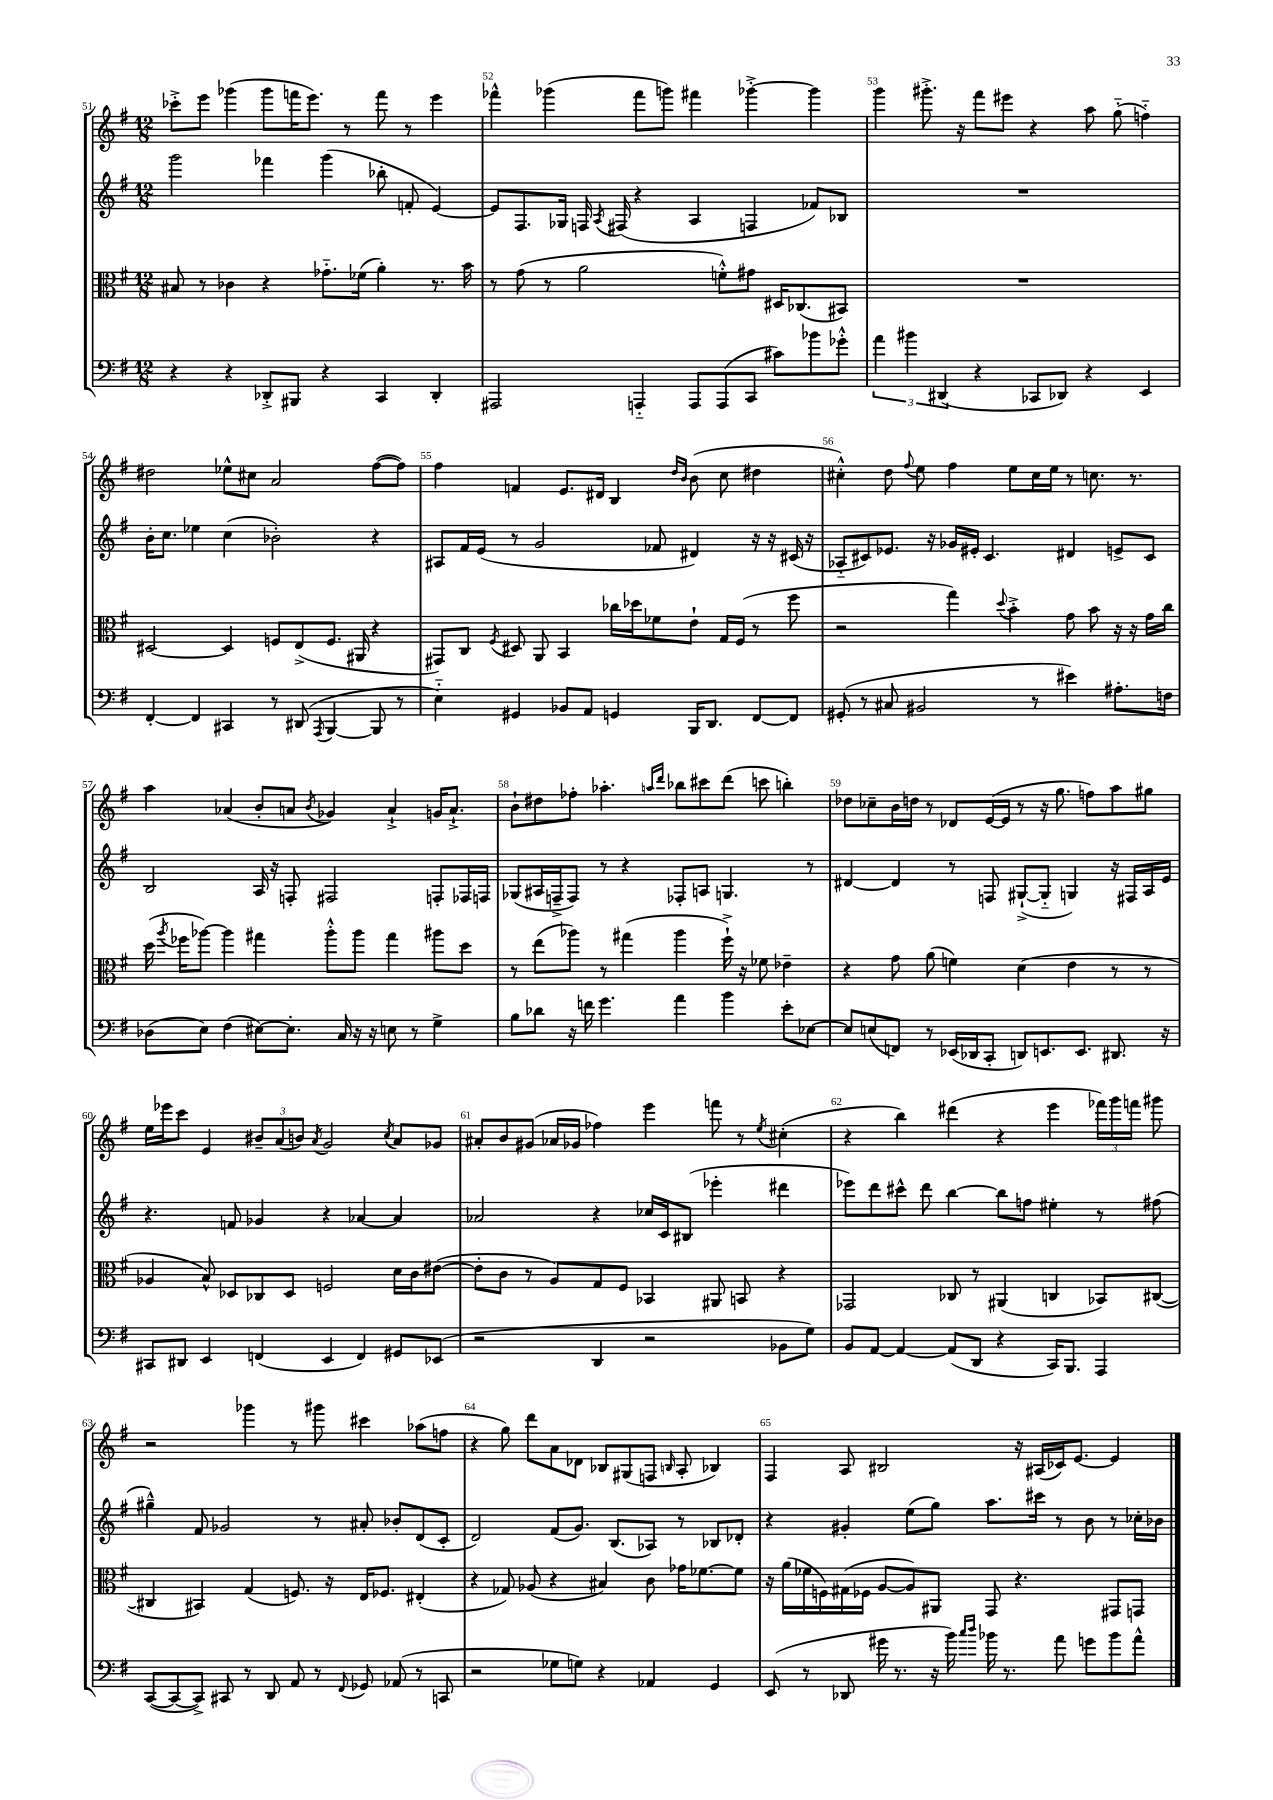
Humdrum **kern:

**kern	**kern	**kern	**kern
*staff4	*staff3	*staff2	*staff1
*clefF4	*clefC3	*clefG2	*clefG2
*k[f#]	*k[f#]	*k[f#]	*k[f#]
*M12/8	*M12/8	*M12/8	*M12/8
4r	8B#/	2ggg\	8ccc-'^\L
.	8r	.	8eee\J
4r	4c-\	.	(4ggg-\
8DD-'^/L	4r	4fff-\	8ggg-\L
8BBB#/J	.	.	16fff\K
.	.	.	8.eee\J)
4r	8.g-'~\L	(4ggg\	.
.	.	.	8r
.	(16f-\Jk	.	.
4CC/	4a'\)	8bb-'\	8fff\
.	.	8f'/	8r
4DD-'/	8.r	[4e/)	4eee\
.	16b\	.	.
=	=	=	=
2AAA#/	8r	8e/]L	4fff-^^\
.	(8g\	8.F#/	.
.	8r	.	(4ggg-\
.	.	16G-/Jk	.
.	2a\	16F/	.
.	.	8qA/	.
.	.	(16F#/	.
4AAA'~/	.	4r	8fff-\L
.	.	.	8ggg\J)
8AAA/L	.	4A/	4fff#\
(8AAA/	8f'^^\L)	.	.
8CC/J	8g#\J	4F/	[4ggg-'^\
8c#\L)	16D#/LK	.	.
.	(8.C-/	.	.
8b-\	.	8f-/L)	4ggg-\]
8g-'^^\J	8BB#/J)	8B-/J	.
=	=	=	=
6a\	1.r	1.r	4ggg\
6b#\	.	.	.
.	.	.	8.ggg#'^\
(6DD#/	.	.	.
.	.	.	16r
4r	.	.	8fff#\L
.	.	.	8eee#\J
8CC-/L	.	.	4r
8DD-/J)	.	.	.
4r	.	.	8aa\
.	.	.	(8gg'~\
4EE/	.	.	4ff'~\)
=	=	=	=
[4FF#'/	[2D#/	16b'\LK	2dd#\
.	.	8.cc\J	.
4FF#/]	.	4ee-\	.
4CC#/	4D#/]	(4cc\	8ee-^^\L
.	.	.	8cc#\J
8r	8F/L	2b-'\)	2a/
(8DD#/	(8E^/	.	.
8qAAA/	.	.	.
[4BBB/	8.F/J	.	.
.	16AA#/	.	.
8BBB/]	4r	4r	([8ff#\L
8r	.	.	8ff#\]J)
=	=	=	=
4E'~\)	8GG#/L)	8A#/L	4ff#\
.	8C/J	16f#/L	.
.	.	(16e/JJ	.
.	8qF#/	.	.
4GG#/	8D#/	8r	4f/
.	8AA/	2g/	.
8BB-/L	4BB/	.	8.e/L
8AA/J	.	.	.
.	.	.	16d#/Jk
4GG/	16cc-\LL	.	4B/
.	16dd-\J	.	.
.	8f-\	8f-/	.
.	.	.	16qqdd/LL
.	.	.	16qqb/JJ
16BBB/LK	8e`\J	4d#/)	(8b\
8.DD/J	.	.	.
.	16G/LL	.	8cc\
.	(16F#/JJ	.	.
[8FF#/L	8r	16r	4dd#\
.	.	16r	.
8FF#/]J	8ff#\	(16c#/	.
.	.	16r	.
=	=	=	=
(8GG#'/	2r	8A-'~/L	4cc#'^^\)
8r	.	8c#/)	.
8C#/	.	8.e-/J	8dd\
.	.	.	8qqff#/
2BB#/	.	.	8ee\
.	.	16r	.
.	4gg\)	16g-/LL	4ff#\
.	.	16e#'/JJ	.
.	.	4.c#/	.
.	8qqdd/	.	.
.	4b'^\	.	8ee\L
8r	.	.	16cc#\L
.	.	.	16ee\JJ
4e#\)	8g\	4d#/	8r
.	8b\	.	8.cc\
8.A#'\L	16r	8e^/L	.
.	16r	.	8.r
.	16g\LL	8c#/J	.
16F\Jk	16cc\JJ	.	.
=	=	=	=
(8D-\L	(16dd\	2B/	4aa\
.	8qaa/	.	.
.	16ff-\LK	.	.
8E\J)	[8aa-\J)	.	.
(4F#\	4aa-\]	.	(4a-/
[8E#\L)	4gg#\	16A/	8b'/L
.	.	16r	.
8.E#'\]J	.	8F'/	8a/J
.	.	.	8qb/
.	8aa-'^^\L	2F#/	4g-/)
16C/	.	.	.
16r	8aa-\J	.	.
16r	.	.	.
8E\	4gg#\	.	4a`^/
8r	.	.	.
4G^\	8aa#\L	8F'/L	16g/LK
.	.	.	8.a`^/J
.	8dd\J	16F-/L	.
.	.	16F/JJ	.
=	=	=	=
8B\L	8r	(8G-/L	8b`\L
8d-\J	(8ee\L	16A#/L	8dd#\
.	.	16F~^/J	.
16r	8aa-\J)	8F/J)	8ff-'\J
16f\	.	.	.
4.g\	8r	8r	4.aa-'\
.	(4gg#\	4r	.
.	.	.	16qqaa/LL
.	.	.	16qqddd/JJ
4a\	4aa-\	8F-'/L	8bb-\L
.	.	8A/J	8ccc#\
4b\	16ff#`^\)	4.G/	(8ddd\J
.	16r	.	.
.	8f-\	.	8ccc\
8e'\L	4e-~\	.	4bb'\)
[8E-\J	.	8r	.
=	=	=	=
8E-/]L	4r	[4d#/	8dd-\L
(8E/	.	.	8cc-~\
8FF/J)	8g\	4d#/]	16b\L
.	.	.	16dd\JJ
8r	(8a\	.	8r
(16EE-/LL	4f\)	8r	8d-/L
16DD-/J	.	.	.
8CC'/J	.	8F/	([16e/L
.	.	.	16e/]JJ
8DD/L)	(4d\	([8G#`^/L	8r
8.EE/	.	8G#'~/]J	16r
.	.	.	8.gg\
.	4e\	4G/)	.
8.EE/J	.	.	.
.	.	.	8ff\L)
8.DD#/	8r	16r	8aa\
.	.	16F#/LL	.
.	8r	16A/	8gg#\J
16r	.	16e/JJ	.
=	=	=	=
8CC#/L	4A-/	4.r	16ee\LL
.	.	.	16eee-\J
8DD#/J	.	.	8ccc\J
4EE/	8B^^/)	.	4e/
.	8D-/L	8f/	.
(4FF/	8C-/	4g-/	12b#~/L
.	.	.	(12a/
.	8D-/J	.	.
.	.	.	12b/J)
.	.	.	8qa/
4EE/	2F/	4r	2g/
4FF/)	.	[4a-/	.
.	.	.	8qcc/
8GG#/L	16d\LL	4a-/]	8a/L
.	16c\J	.	.
(8EE-/J	([8e#\J	.	8g-/J
=	=	=	=
2r	8e#'\]L	2a-/	8a#'/L
.	8c\J	.	8b/
.	8r	.	(8g#/J
.	8A/L)	.	16a-/LL
.	.	.	16g-/JJ
4DD/	8G/	4r	4ff-\)
.	8F#/J	.	.
2r	4BB-/	16cc-/LL	4eee\
.	.	16c/J	.
.	.	(8B#/J	.
.	8AA#/	4eee-'\	8fff\
.	8BB/	.	8r
.	.	.	8qee/
8BB-\L	4r	4ddd#\	(4cc#'\
8G\J)	.	.	.
=	=	=	=
8BB/L	2GG-/	8eee-\L)	4r
[8AA/J	.	8ddd\	.
4AA/_	.	8ccc#^^\J	4bb\)
.	.	8ddd\	.
(8AA/]L	8C-/	[4bb\	(4ddd#\
8DD/J	8r	.	.
4r	(4AA#/	8bb\]L	4r
.	.	8ff\J	.
16CC/LK)	4C/	4ee#'\	4eee\
8.BBB/J	.	.	.
4AAA/	8BB-/L)	8r	24fff-\LL)
.	.	.	24ggg\
.	.	.	24fff\JJ
.	([8C#/J	(8ff#\	8ggg#\
=	=	=	=
([8CC/L	4C#/]	4gg#~^^\)	2r
8CC/_	.	.	.
8CC^/]J)	4BB#/)	8f#/	.
8CC#/	.	2g-/	.
8r	(4G/	.	4ggg-\
8DD/	.	.	.
8AA/	8.F/)	.	8r
8r	.	8r	8ggg#\
.	16r	.	.
8qqFF#/	.	.	.
8GG-/	16E/LK	8a#'/	4ccc#\
.	8.F-/J	.	.
(8AA-/	.	8b-'/L	.
8r	(4E#'/	(8d/	(8aa-\L
8CC/	.	8c'/J	8ff\J
=	=	=	=
2r	4r	2d/)	4r
.	8G-/)	.	8gg\)
.	(8A-/	.	8ddd\L
8G-\L	4r	(8f#/L	8a\
8G\J)	.	8.g/J)	8d-\J
4r	4B#/)	.	8B-/L
.	.	(8.B/L	.
.	.	.	(8G#/
4AA-/	8c\	8A-/J)	8F/J
.	.	.	16qqB/
.	16g-\LK	8r	8A'/
.	[8.f-\	.	.
4GG/	.	8B-/L	4B-/)
.	8f-\]J	8d-'/J	.
=	=	=	=
(8EE/	16r	4r	4F#/
.	(16a\LL	.	.
8r	16f-\	.	.
.	16F\)	.	.
8DD-/	(16G#\	4g#'/	8A/
.	16F-\JJ	.	.
16g#\	[8A/L	.	2B#/
8.r	.	.	.
.	8A/])	(8ee\L	.
16r	8AA#/J	8gg\J)	.
16b\)	.	.	.
16qqcc/LL	.	.	.
16qqdd/JJ	.	.	.
16b-\	8GG/	8.aa\L	.
8.r	.	.	.
.	4.r	.	16r
.	.	16ccc#\Jk	(16A#/LL
8a\	.	8r	16c-/J)
.	.	.	[8.e/J
8g\L	.	8b\	.
8b-\	8GG#/L	8r	4e/]
8a^^\J	8GG/J	16cc-'\LL	.
.	.	16b-\JJ	.
==	==	==	==
*-	*-	*-	*-
